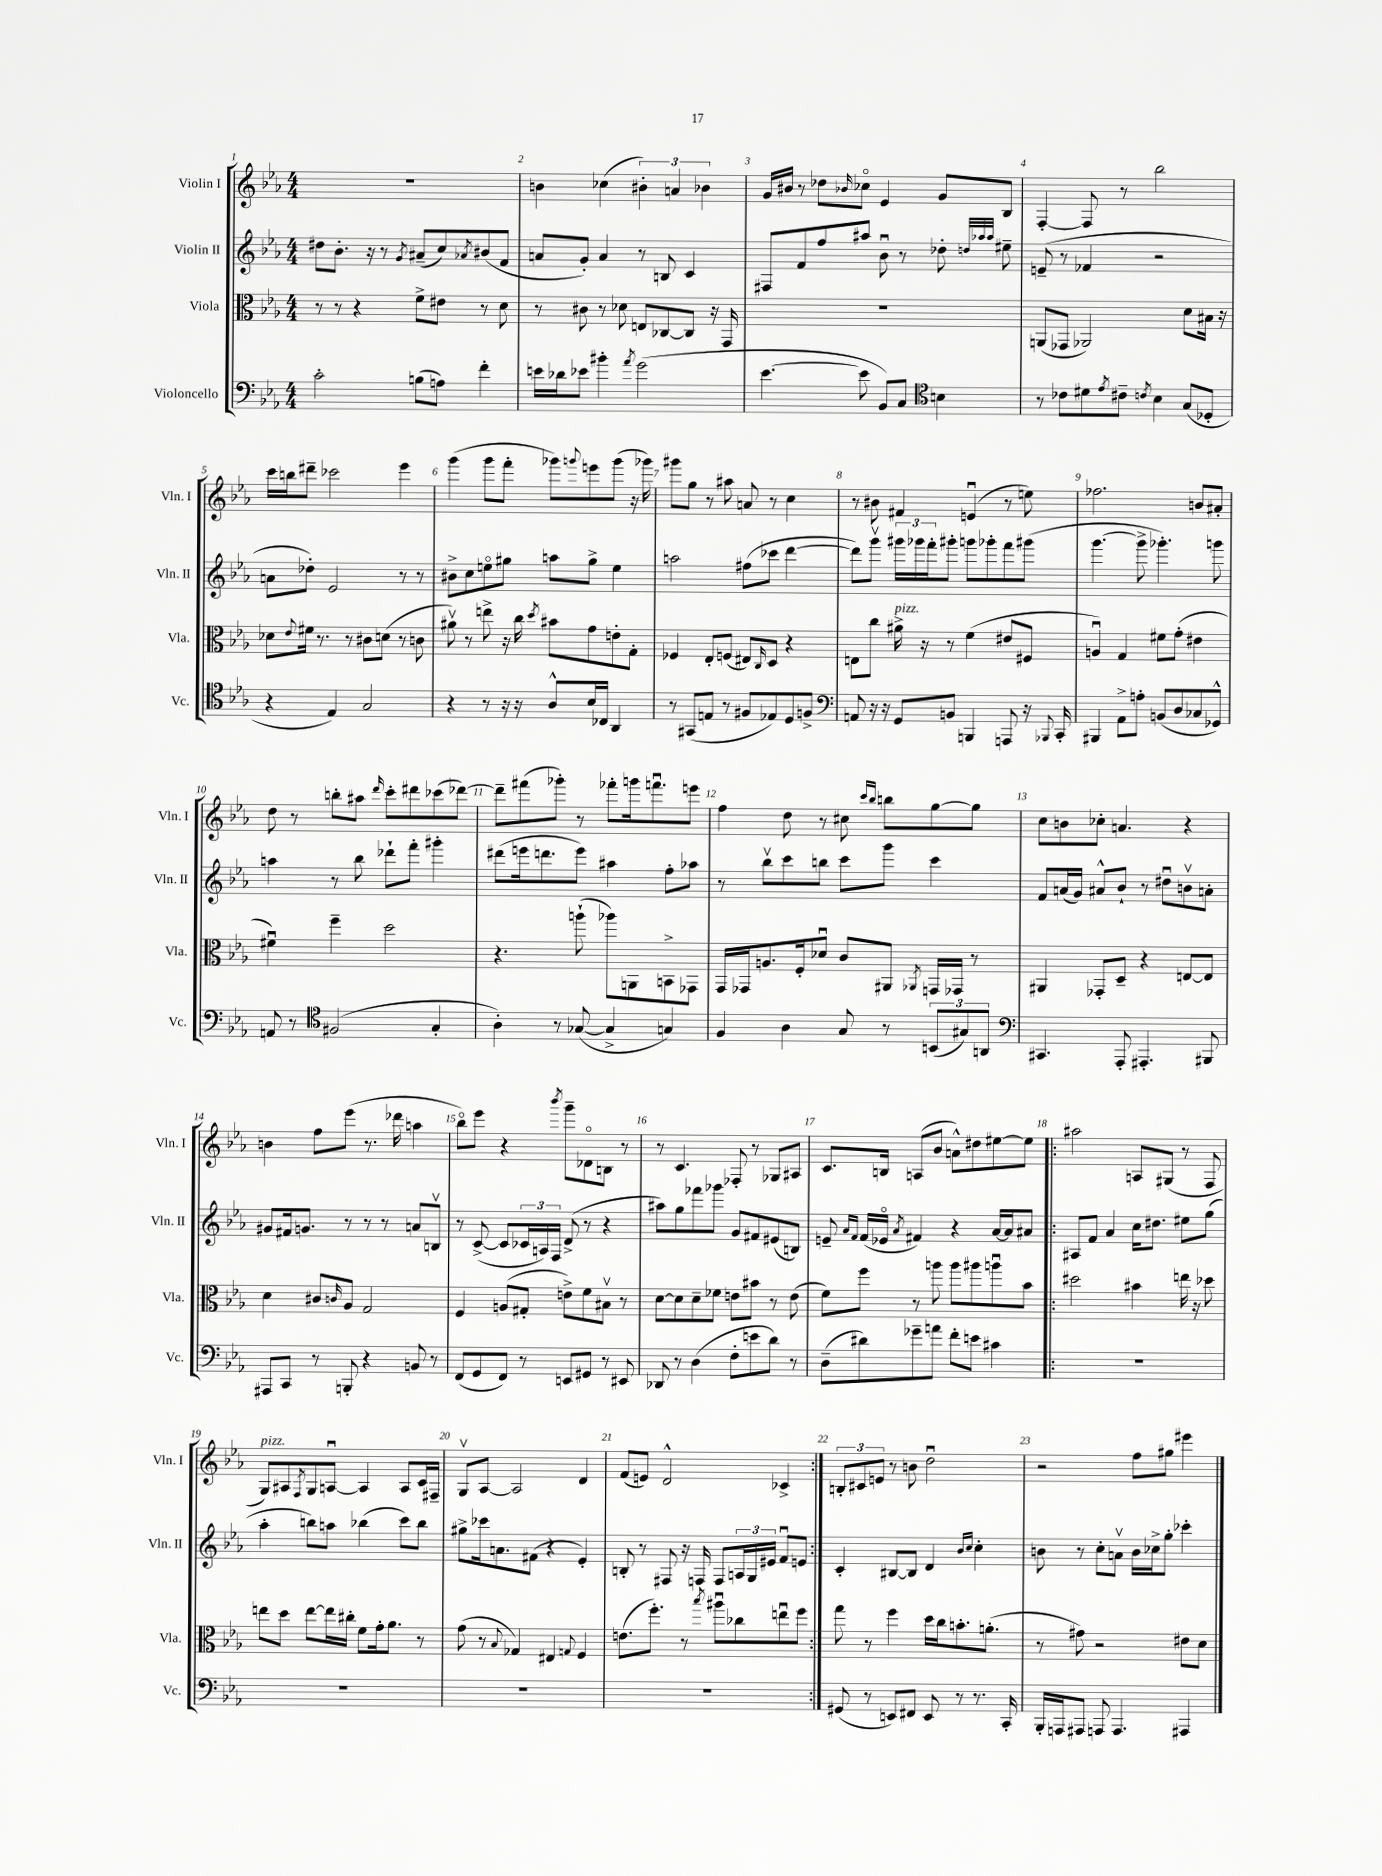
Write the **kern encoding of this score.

**kern	**kern	**kern	**kern
*staff4	*staff3	*staff2	*staff1
*clefF4	*clefC3	*clefG2	*clefG2
*k[b-e-a-]	*k[b-e-a-]	*k[b-e-a-]	*k[b-e-a-]
*M4/4	*M4/4	*M4/4	*M4/4
2c'	8r	8dd#	1r
.	8r	8.b-'	.
.	4r	.	.
.	.	16r	.
.	.	8r	.
.	.	8qg	.
(8B	8f^	(8a#~	.
8A)	8e#	8cc)	.
.	.	8qa-	.
4f'	8r	(8b#	.
.	8d	8f	.
=	=	=	=
16e	8r	8a	4b
16d-	.	.	.
8e-	8c#	8g')	.
4b#'	8r	4a	(4cc-
.	8d-	.	.
8qa-	.	.	.
(2g	8E	8r	6b#')
.	[8C-	8B	.
.	.	.	6a
.	8C-]	4c	.
.	.	.	6b-
.	16r	.	.
.	16GG	.	.
=	=	=	=
[4.e-	1r	8F#	16g
.	.	.	16b#
.	.	8f	8r
.	.	8ff	8dd-
.	.	.	16qqb-
8e-]	.	8aa#	8cc-o
8BB-)	.	8b-u	4e-
8C	.	8r	.
*clefC4	*	*	*
4B	.	8dd-'	8g
.	.	32qqdd	.
.	.	32qqaa-	.
.	.	32qqaa-	.
.	.	8ee#~	8B-
=	=	=	=
8r	(8AA	(8e~	[4F'
8c-	8GG-	8r	.
8d#	2AA-)	4f-	8F]
8qe-	.	.	.
8c#~	.	.	8r
8qc	.	.	.
4B-	.	2r	2bb-
(8G	8d	.	.
8D-'	16B#	.	.
.	16r	.	.
=	=	=	=
4r	8d-	8a	16ccc
.	.	.	16bb
.	8qqe-	.	.
.	16f#	8dd-')	8ddd#~
.	8.r	.	.
4E-)	.	2e-	2ccc-
.	8r	.	.
2G	8c#	.	.
.	(8d	.	.
.	8r	8r	4eee-
.	8c	8r	.
=	=	=	=
4r	8a#v)	8b#^	(4ggg
.	8r	8cc	.
8r	8ee^	8eeo	8ggg
16r	16r	8gg#	8fff'
16r	16cc	.	.
.	8qdd	.	.
8A-^^	8b#	8aa	8ggg-)
.	.	.	8qqggg
16B-	8g	8gg#^	8eee
16C-	.	.	.
4AA-	8e'	4ee	(8ggg
.	8G'	.	16r
.	.	.	16ggg-)
=	=	=	=
8r	4F-	2aa	8ggg#
(8GG#	.	.	8gg
8E	8E-'	.	8r
8r	(8F	.	8aa#
8F#	8E#)	(8ff#	8a
.	16qqC	.	.
8E-)	8D	8ccc-	8r
8D	4r	[4ddd	4cc
8F^	.	.	.
=	=	=	=
*clefF4	*	*	*
8AA	8E	8ddd])	8r
16r	8cc	8gggv	8b#
16r	.	.	.
8GG	16a#^	24ggg#	4f#
.	.	24ggg-	.
.	16r	.	.
.	.	24fff'	.
8BB	8r	8ggg#'	.
4BBB	(4f	8ggg	(4eu
.	.	8ggg-'	.
8AAA	8e#	8fff	8r
16r	8F#	(8ggg#	8ee)
8qqBBB-	.	.	.
16CC'	.	.	.
=	=	=	=
4BBB#	4Au)	[4.ggg	2.ff-
8AA-^	4G	.	.
8A'	.	8ggg^]	.
(8BB	8f#	4.ggg-')	.
8D	(8g'	.	.
8C-	4e#	.	8b
8GG-^^)	.	8ggg	8a#'
=	=	=	=
8AA	4f#u)	4aa	8dd
8r	.	.	8r
*clefC4	*	*	*
(2F#	4ff~	8r	8bb'
.	.	8bb-	8aa#
.	.	.	16qqddd
.	2dd	8ddd-`	8ccc'
.	.	8fff'	8ddd#
4G'	.	4ggg#'	(8ccc-
.	.	.	[8ddd-)
=	=	=	=
4A-')	4.r	(8ddd#	8ddd-~]
.	.	16eee	(8fff#
.	.	8.ddd	.
8r	.	.	8ggg-')
([8G-	(8aa`	8eee)	8r
4G-^]	8aa-)	4aa#	8fff-'
.	8AA	.	16ggg
.	.	.	8.fffu
4G)	8BB^	8ff'	.
.	8GG-	8aa-	8eee
=	=	=	=
4F	16GG	8r	4ff
.	16GG-	.	.
.	8.A	8bb-v	.
4A-	.	8ccc	8dd
.	16F'	.	.
.	8d-u	8bb	8r
8G	8c	8ccc	8cc#
.	.	.	16qqccc
.	.	.	16qqbb-
8r	8AA#	8ggg	8bb
.	8qAA-	.	.
(12BB	16GG	4ccc	[8gg
.	16GG-	.	.
12G#)	.	.	.
.	8r	.	8gg]
12AA	.	.	.
=	=	=	=
*clefF4	*	*	*
4.CC#	4AA#	8f	8cc
.	.	(16a	8b
.	.	16g)	.
.	8GG-'	8a#^^	8cc-'
8AAA-'	8D~	8b-`	4.a
4.AAA#'	4r	8r	.
.	.	8dd#u	.
.	[8E	8bv	4r
8BBB#	8E]	8a'	.
=	=	=	=
8AAA#	4d	8g#	4b
8CC	.	16f#	.
.	.	8.g	.
8r	8c#	.	8ff
.	16qqc	.	.
8BBB'	8A-	8r	(8eee-
4r	2G	8r	8.r
.	.	8r	.
.	.	.	16ddd-
8BB	.	8a	4aa
8r	.	8Bv	.
=	=	=	=
(8FF	4F	8r	8bb-o)
8GG	.	([8c^	8eee-
8FF)	(8A	8c]	4r
8r	8G#'	24c-	.
.	.	24A)	.
.	.	24F	.
.	.	.	8qbbb-
8EE	8e^)	(8d^	8ggg~
8GG#	8f	8r	8d-o
8r	8B#v	4r	8B
8EE#	8r	.	8r
=	=	=	=
8DD-	[8d	8aa#)	8r
8r	8d]	8gg	4.c
(4D	8d~	8fff-	.
.	8f-	8ggg-	.
8F'	8e	8g	8F-'
8e	8b#	8f#	8r
8d)	8r	(8e#	8G-
8r	(8e	8B)	8A#
=	=	=	=
(8D~	8f)	8e~	8.c
.	.	16qqa-	.
.	.	16qqf	.
8d#)	8ff	(16f	.
.	.	16e-o	16B
.	.	8qa-	.
8g-~	8r	4f#)	(8A
8a	8aa	.	8b-
8f'	8aa	4r	8a^^)
8e	8aa#	.	8dd#
4c#	8aau	[16a-	[8ee#
.	.	16a-]	.
.	8b-	8a#	8ee#]
=!|:	=!|:	=!|:	=!|:
1r	2dd#	8A#	2aa#
.	.	8f	.
.	.	4a-	.
.	4b#	16cc	8A
.	.	8.dd#	.
.	.	.	(8G#
.	16ee	8ee#	8r
.	16r	.	.
.	8dd-	(8gg	8F
=	=	=	=
1r	8ee	4aa-'	8G)
.	8dd	.	8A#
.	.	.	8qF
.	[8ee	8bb)	8G
.	16ee]	8aa	[8Au
.	16cc#'	.	.
.	8f	(4bb-	4A]
.	16g'	.	.
.	8.a-	.	.
.	.	8ccc)	8A
.	8r	8bb-	16c
.	.	.	16F#~
=	=	=	=
1r	(8g	8gg#^	8Gv
.	8r	16ccc-	[8A-
.	.	8.a	.
.	8qqB-	.	.
.	4G-)	.	2A-]
.	.	(8f#	.
.	4E#	4r	.
.	8qqG	.	.
.	4F	4e-')	4d
=	=	=	=
1r	(8.e	8B'	(8f
.	.	8r	8e)
.	8.ff')	.	.
.	.	8F#	2d^^
.	8r	16r	.
.	.	16F	.
.	8qbb-	.	.
.	8aa#u	8F	.
.	8cc-	24A	.
.	.	24G	.
.	.	24e#	.
.	8eeu	8fu	4c-^
.	8ff	8e	.
=:|!	=:|!	=:|!	=:|!
(8GG#	8gg	4c'	12B'
.	.	.	12c#
8r	8r	.	.
.	.	.	12e
8EE)	4ff	[8B#	8r
8FF#	.	8B#]	8b
8EE	16dd	4d	2ddu
.	16cc	.	.
8r	8.b'	.	.
.	.	16qqb-	.
.	.	16qqcc	.
8.r	.	4cc'	.
.	(8.a'	.	.
16CC'	.	.	.
=	=	=	=
16BBB-'	8r	8b	2r
16AAA	.	.	.
8AAA#	8g#)	8r	.
8AAA	2r	8cc'	.
4.AAA	.	8av	.
.	.	16b	8ff
.	.	16cc-^	.
.	.	8gg'	8gg#
4AAA#	8e#	4ccc-'	4eee#
.	8d	.	.
==	==	==	==
*-	*-	*-	*-
